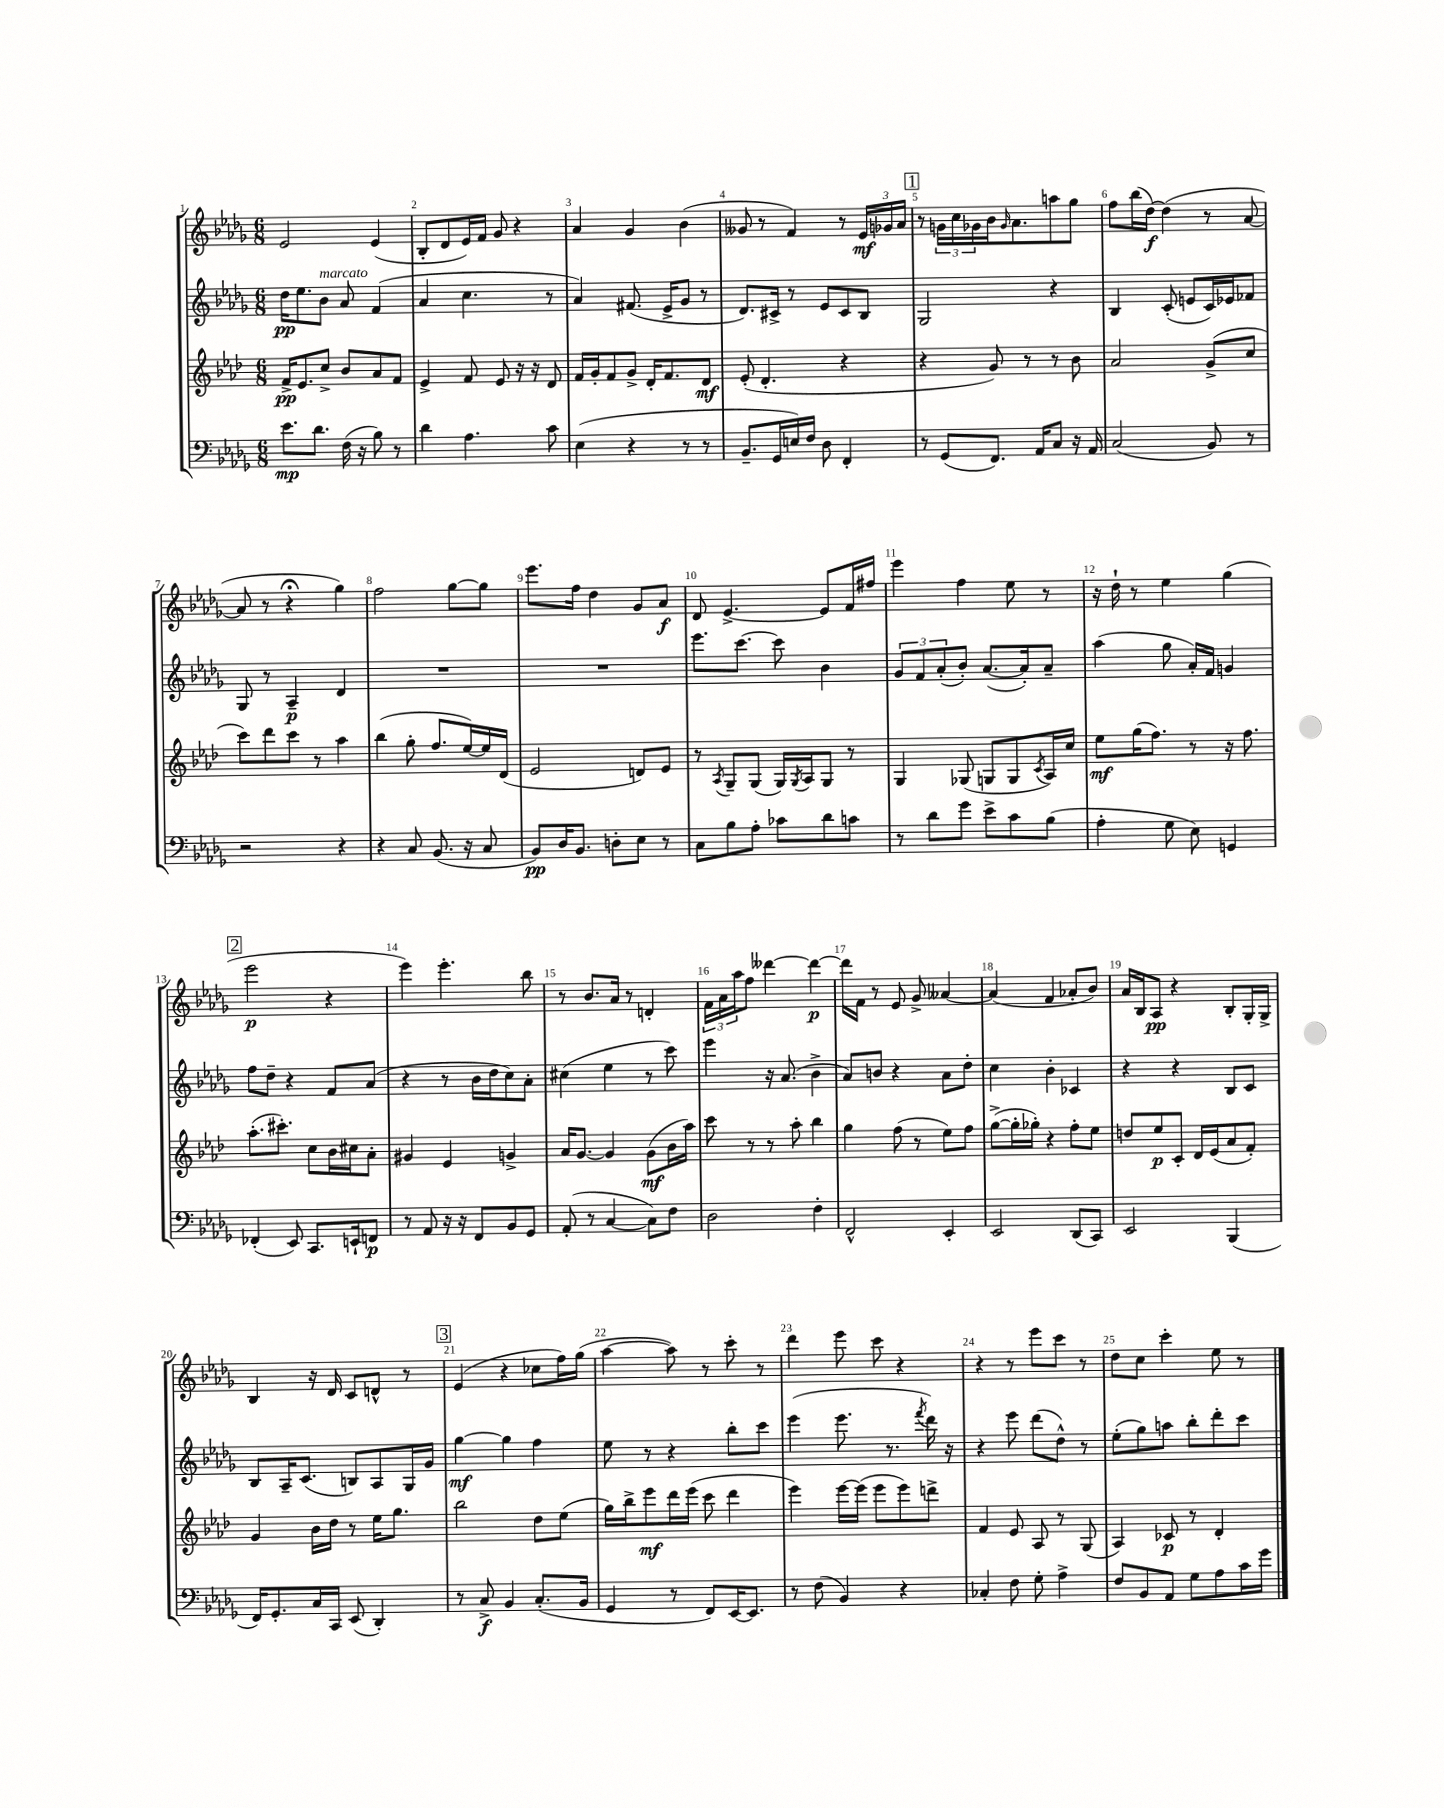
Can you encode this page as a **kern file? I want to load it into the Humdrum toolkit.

**kern	**kern	**kern	**kern
*staff4	*staff3	*staff2	*staff1
*clefF4	*clefG2	*clefG2	*clefG2
*k[b-e-a-d-g-]	*k[b-e-a-d-]	*k[b-e-a-d-g-]	*k[b-e-a-d-g-]
*M6/8	*M6/8	*M6/8	*M6/8
8.e-	16f^	16dd-	2e-
.	8.e-	8.ee-	.
8.d-	.	.	.
.	8cc^	8b-	.
(16F	8b-	8a-	.
16r	.	.	.
8B-)	8a-	(4f	(4e-
8r	8f	.	.
=	=	=	=
4d-	4e-^	4a-	8B-'
.	.	.	8d-
4.A-	8f	4.cc	16e-)
.	.	.	16f
.	8e-	.	8g-
.	16r	.	4r
.	16r	.	.
8c	8d-	8r	.
=	=	=	=
(4E-	16f	4a-)	4a-
.	16g'	.	.
.	8f	.	.
4r	8g^	(8.f#	4g-
.	16d-'	.	.
.	8.f	16e-^	.
8r	.	8g-	(4b-
8r	8d-	8r	.
=	=	=	=
8.BB-~	(8e-'	8.d-)	8g--
.	4.d-'	.	8r
16GG-	.	16c#^	.
16E)	.	8r	4f)
16F	.	.	.
8D-	.	8e-	.
4FF'	4r	8c#	8r
.	.	8B-	24e-
.	.	.	24g-
.	.	.	24a-
=	=	=	=
8r	4r	2G-	8r
(8GG-	.	.	24g
.	.	.	24cc
.	.	.	24g-
8.FF)	8g)	.	16b-
.	.	.	16qqg-
.	.	.	8.a-
.	8r	.	.
16AA-	.	.	.
8C	8r	4r	8aa
16r	8b-	.	8gg-
16AA-	.	.	.
=	=	=	=
(2C	2a-	4B-	8ff
.	.	.	(16bb-
.	.	.	[16dd-)
.	.	(8c'	(4dd-]
.	.	8e	.
8BB-)	(8g^	16c)	8r
.	.	16e-	.
8r	8cc	8f-	[8a-
=	=	=	=
2r	8ccc)	8G-	8a-]
.	8ddd-	8r	8r
.	8ccc	4A-~	4r;
.	8r	.	.
4r	4aa-	4d-	4gg-)
=	=	=	=
4r	(4bb-	2.r	2ff
8C	8gg'	.	.
(8.BB-	8.ff	.	.
.	.	.	[8gg-
16r	[16ee-)	.	.
8C	16ee-]	.	8gg-]
.	(16d-	.	.
=	=	=	=
8BB-)	2e-	2.r	8.eee-
16D-	.	.	.
8.BB-	.	.	16ff
.	.	.	4dd-
8D'	.	.	.
8E-	8d)	.	8g-
8r	8e-	.	8a-
=	=	=	=
8C	8r	8.eee-	8d-
.	8qA-	.	.
8B-	8G~	.	[4.e-^
.	.	[8.ccc	.
8A-'	(8G	.	.
8c-	16G)	8ccc]	.
.	8qG	.	.
.	16A-	.	.
8d-	8G	4b-	8e-]
8c	8r	.	16f
.	.	.	16ff#
=	=	=	=
8r	4G	12g-	4eee-
.	.	12f	.
8d-	.	.	.
.	.	(12a-'	.
8g-	(8G-	8b-')	4ff
8e-^	8G	([8.a-	.
8c	8G	.	8ee-
.	.	16a-'])	.
.	8qc	.	.
(8B-	16A-)	8a-~	8r
.	16cc	.	.
=	=	=	=
4A-'	8ee-	(4aa-	16r
.	.	.	16dd-`
.	(16gg	.	8r
.	8.ff)	.	.
8G-	.	8gg-	4ee-
8E-)	8r	16a-')	.
.	.	16f	.
4GG	16r	4g	(4gg-
.	8.ff	.	.
=	=	=	=
(4FF-'	(8.aa-'	8ff	2eee-
.	.	8dd-~	.
.	8.ccc#')	.	.
8EE-)	.	4r	.
8.CC	8cc	.	.
.	16b-	8f	4r
16EE`	16cc#	.	.
8FF	8a-'	(8a-	.
=	=	=	=
8r	4g#	4r	4eee-)
8AA-	.	.	.
16r	4e-	8r	4.eee-'
16r	.	.	.
8FF	.	16b-	.
.	.	16dd-	.
8BB-	4g^	8cc)	.
8GG-	.	8a-'	8bb-
=	=	=	=
(8AA-'	16a-	(4cc#	8r
.	[8.g	.	.
8r	.	.	8.b-
[4C	4g]	4ee-	.
.	.	.	16a-
.	.	.	8r
8C])	(8g	8r	4d'
8F	16b-	8ccc)	.
.	16aa-)	.	.
=	=	=	=
2D-	8ccc	4eee-	24f
.	.	.	24a-
.	.	.	24aa-
.	8r	.	8ff
.	8r	16r	[4ddd--
.	.	(8.a-	.
.	8aa-'	.	.
4F'	4bb-	4b-^	4ddd--_
=	=	=	=
2FF^^	4gg	8a-)	16ddd--]
.	.	.	16f
.	.	8b	8r
.	(8ff	4r	8e-
.	8r	.	8g-^
4EE-'	8ee-)	8a-	[4a--
.	8ff	8dd-'	.
=	=	=	=
2EE-	([8gg^	4cc	(4a--]
.	16gg']	.	.
.	16gg-')	.	.
.	4r	4b-'	4f
(8DD-	8ff'	4c-	8a-'
8CC)	8ee-	.	8b-)
=	=	=	=
2EE-	8dd	4r	16a-
.	.	.	16B-
.	8ee-	.	8A-
.	8c'	4r	4r
.	16d-	.	.
.	(16e-	.	.
(4BBB-	8a-	8B-	8B-'
.	8f')	8c	16G-'
.	.	.	16G-^
=	=	=	=
16FF)	4g	8B-	4B-
8.GG-'	.	.	.
.	.	16A-~	.
.	.	(8.c	.
16C	16b-	.	16r
16CC	16dd-	.	16d-
(8EE-	8r	8B)	8c
4DD-')	16ee-	8A-	8d^^
.	8.gg	.	.
.	.	16G-	8r
.	.	16g-	.
=	=	=	=
8r	2bb-	[4gg-	(4e-
8C^	.	.	.
4BB-	.	4gg-]	4r
(8.C'	8dd-	4ff	8cc-
.	(8ee-	.	16ff)
16BB-	.	.	(16gg-
=	=	=	=
4GG-	16gg)	8ee-	[4aa-
.	16bb-^	.	.
.	8eee-	8r	.
8r	16ddd-	4r	8aa-])
.	(16eee-	.	.
8FF)	8ccc	.	8r
[16EE-	4ddd-	8bb-'	8ccc'
8.EE-]	.	.	.
.	.	8ccc	8r
=	=	=	=
8r	4eee-)	(4eee-	4ddd-
(8F	.	.	.
4BB-)	[16eee-	8.eee-	8eee-
.	(16eee-]	.	.
.	8eee-	.	8ccc
.	.	8.r	.
4r	8eee-)	.	4r
.	.	8qfff	.
.	8ddd^	16ddd-)	.
.	.	16r	.
=	=	=	=
4C-'	4f	4r	4r
8F	8e-	8eee-	8r
8G-'	8A-	(8ddd-	8eee-
4A-^	8r	8dd-^^)	8ccc
.	(8G	8r	8r
=	=	=	=
8F	4A-)	(8ee-'	8dd-
8BB-	.	8gg-)	8cc
8AA-	8c-	8aa	4ccc'
8G-	8r	8bb-'	.
8A-	4d-'	8ddd-'	8ee-
16c	.	8ccc	8r
16g-	.	.	.
==	==	==	==
*-	*-	*-	*-
